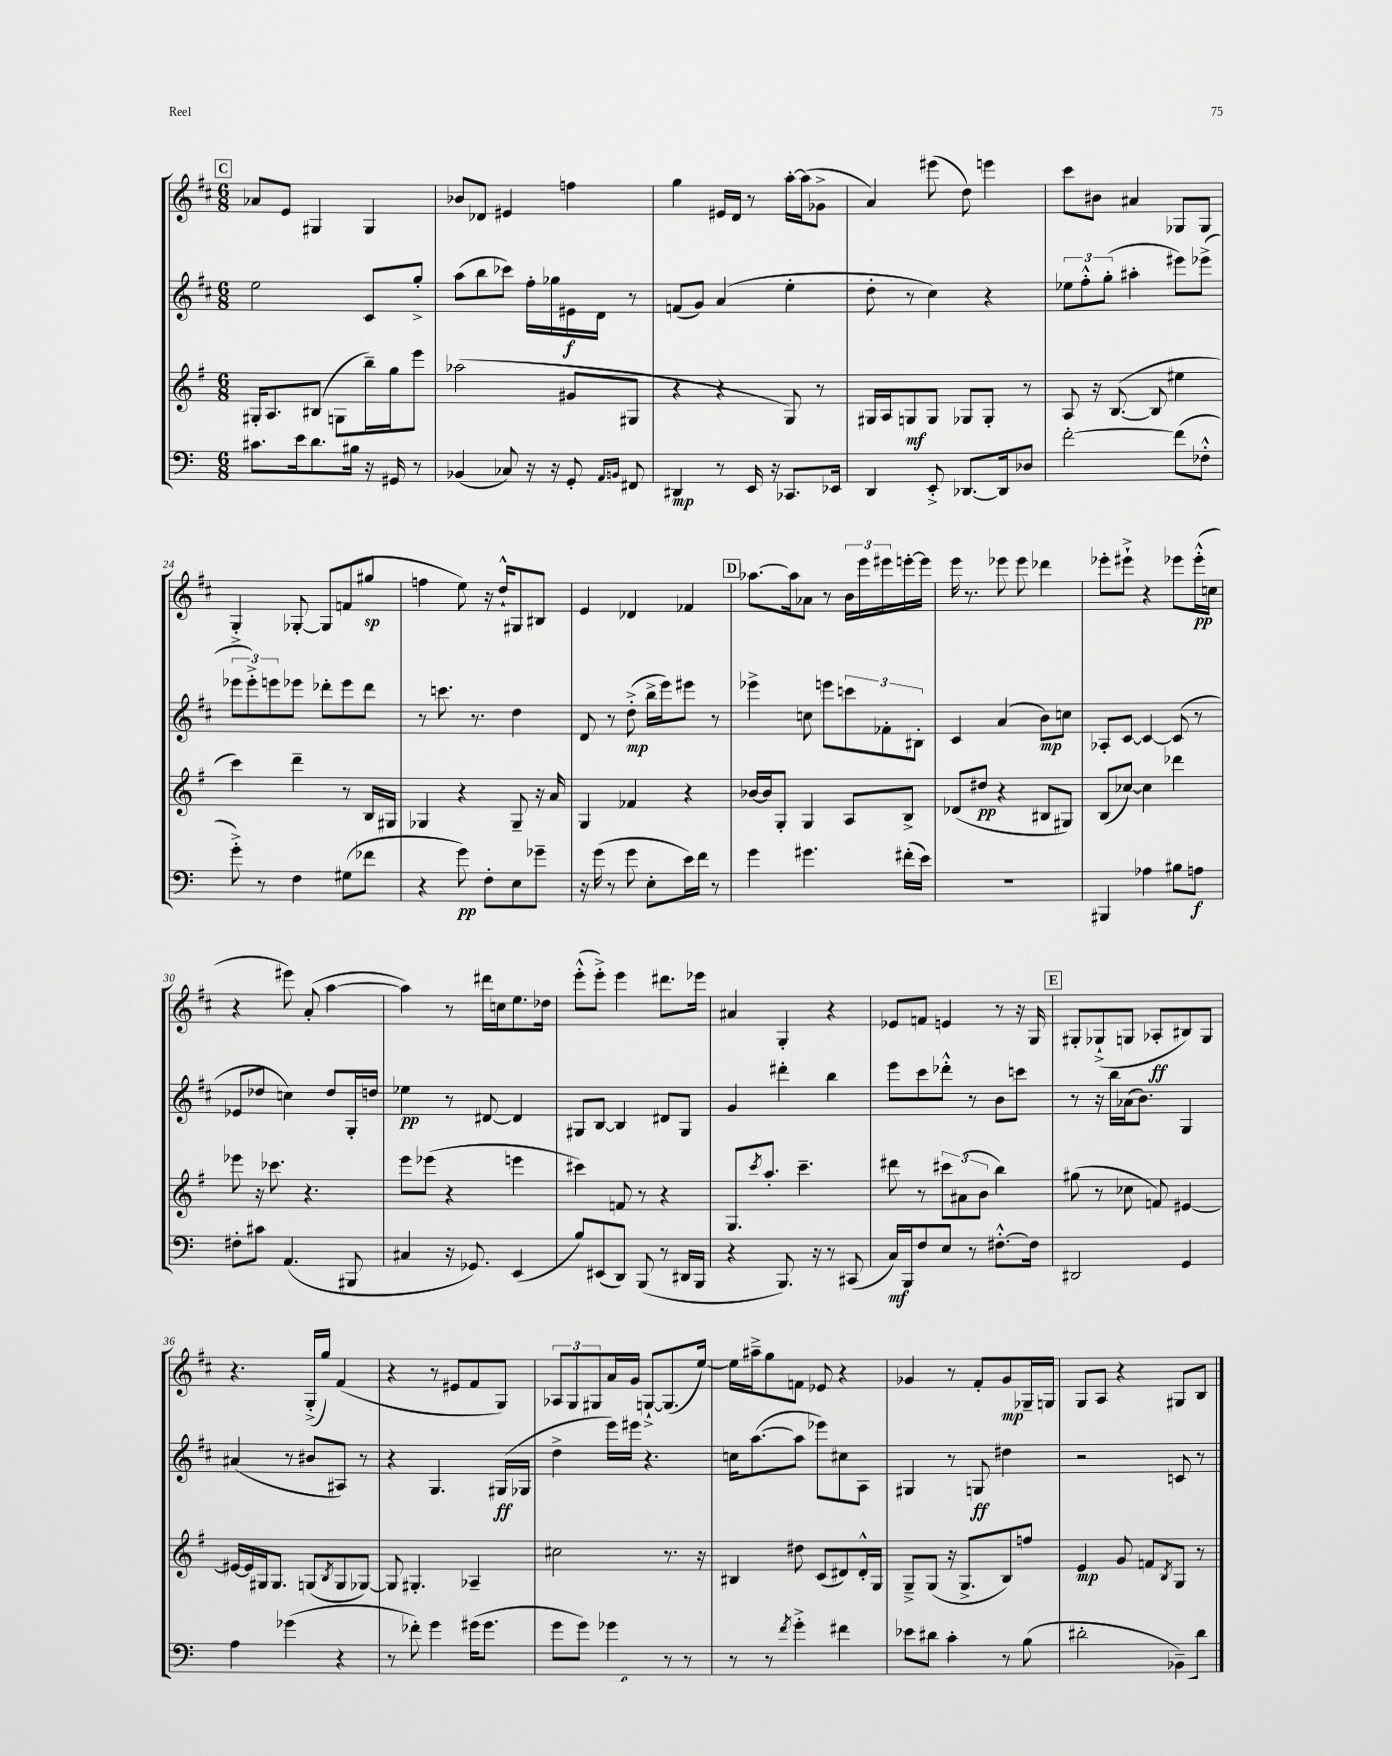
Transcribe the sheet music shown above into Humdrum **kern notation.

**kern	**kern	**kern	**kern
*staff4	*staff3	*staff2	*staff1
*clefF4	*clefG2	*clefG2	*clefG2
*k[]	*k[f#]	*k[f#c#]	*k[f#c#]
*M6/8	*M6/8	*M6/8	*M6/8
8.c#	16G#'	2ee	8a-
.	8.A	.	.
.	.	.	8e
16e	.	.	.
8.d	(8B#	.	4G#
.	8G	.	.
16B#	.	.	.
16r	16bb~)	8c#	4G#
16GG#	16gg	.	.
8r	8eee	8gg'^	.
=	=	=	=
(4BB-	(2aa-	(8aa	8b-
.	.	8bb	8d-
8C-)	.	8ccc-)	4e#
16r	.	16ff#'	.
16r	.	16gg-	.
8GG'	8g#	16e#	4ff
.	.	16d	.
16qqAA	.	.	.
16qqBB	.	.	.
8FF#	8G#	8r	.
=	=	=	=
4DD#	4r	(8f	4gg
.	.	8g)	.
8r	4r	(4a	16e#
.	.	.	16d
16EE	.	.	8r
16r	.	.	.
8.CC-	8G)	4ee'	[16aa'
.	.	.	(16aa]
.	8r	.	8g-^
16EE-	.	.	.
=	=	=	=
4DD	16G#	8dd'	4a)
.	16A	.	.
.	8G	8r	.
8EE'^	8G	4cc#)	(8eee#
[8.DD-	8G-	.	8dd)
.	8G-'	4r	4eee
16DD-]	.	.	.
8D-	8r	.	.
=	=	=	=
[2f'	8A	12ee-	8ccc#
.	.	12ff#'^^	.
.	16r	.	8b#
.	.	(12gg'	.
.	([8.B	.	.
.	.	4aa#'	4a#
.	8B]	.	.
(8f]	4ee#	8eee#)	8G-
8F-'^^	.	(8eee-^	8G-
=	=	=	=
8g'^)	4ccc)	12eee-	4G'^
.	.	12eee-'^)	.
8r	.	.	.
.	.	12eee	.
4F	4ddd~	8eee-	[8G-'
.	.	8ddd-'	8G-]
(8G#	8r	8eee-	(8f
8f-	16B	8ddd-	8gg#
.	16G#	.	.
=	=	=	=
4r	4G-	8r	4ff
.	.	8.ccc	.
8g)	4r	.	8ee)
.	.	8.r	.
8F'	.	.	16r
.	.	.	16dd`^^
8E	8G-~	4dd	8G#
8g-~	16r	.	8B#
.	16a	.	.
=	=	=	=
16r	4G	8d	4e
(16g	.	.	.
8r	.	8r	.
8g	4f-	(8dd'^	4d-
8E'	.	16bb^	.
.	.	16eee)	.
16e)	4r	8eee#	4f-
16f	.	.	.
8r	.	8r	.
=	=	=	=
4g	[16b-	4eee-^	[8.aa-
.	16b-]	.	.
.	8G'	.	.
.	.	.	16aa-]
4.g#	4G	8cc	8a-
.	.	8eee	8r
.	8A	12ccc	24b
.	.	.	24eee
.	.	12f-'	24eee#
(16f#'	8B^	.	[16eee'
.	.	12B#'	.
16e)	.	.	16eee]
=	=	=	=
2.r	(8d-	4c#	16eee
.	.	.	8.r
.	8dd#	.	.
.	4r	(4a	8eee-
.	.	.	8eee-
.	8B#	8b)	4ddd-
.	8G#)	8cc	.
=	=	=	=
4BBB#	(8B	8A-'	8eee-'
.	[8cc-)	[8c#	8eee#`^
4A-	4cc-]	4c#_	4r
8B#	4ddd-	(8c#]	8eee-
8A	.	8r	(16eee-'^^
.	.	.	16cc
=	=	=	=
8F#'	8eee-	8e-	4r
8c#	16r	8dd-	.
.	8.ccc-	.	.
(4.AA	.	4cc)	8eee#)
.	4.r	.	(8a'
.	.	8dd-	[4aa
8BBB#	.	16G'	.
.	.	16dd	.
=	=	=	=
4C#	8eee	4ee-	4aa])
.	(8eee-	.	.
16r	4r	8r	8r
8.GG-)	.	.	.
.	.	[8d#	16ddd#
.	.	.	16cc
(4EE	4eee	4d#]	8.ee
.	.	.	16dd-
=	=	=	=
8B)	4ccc#)	8G#	(8eee'^^
(8EE#	.	[8B	8eee'^)
8DD)	8f	4B]	4eee
(8BBB	8r	.	.
8r	4r	8d#	8.ddd#
16DD#	.	8G#	.
16BBB	.	.	16eee-
=	=	=	=
4r	8.G	4g	4a#
.	8qccc	.	.
.	8.aa'	.	.
8.BBB)	.	4ddd#'	4G'
.	4.ccc~	.	.
16r	.	.	.
8r	.	4bb	4r
(8CC#	.	.	.
=	=	=	=
16C)	8ddd#	8eee	8e-
16BBB	.	.	.
8F	8r	8ccc#	8f
8E	12ccc#	8ddd-'^^	4e
.	(12a#	.	.
8r	.	8r	.
.	12b	.	.
[8.F#'^^	4bb)	8b	8r
.	.	8ccc	16r
16F#]	.	.	16G
=	=	=	=
2DD#	(8gg#	8r	8G#'
.	8r	16r	(8G-`^
.	.	16bb	.
.	8cc-	(16a-	8G
.	.	8.b)	.
.	8f)	.	8A-'
4GG	[4e#	4G	8B#)
.	.	.	8G
=	=	=	=
4A	16e#_	(4a#	4.r
.	16e#]	.	.
.	16G#	.	.
.	8.G#	.	.
(4g-	.	8r	.
.	(8G	8b#	(16G'^
.	.	.	16gg)
.	8qB	.	.
4r	8G	8A#)	(4f#
.	[8G-)	8r	.
=	=	=	=
8r	8G-]	4r	4r
8f-')	4.G#'	.	.
4g	.	4.G	8r
.	.	.	8e#
(16g#	4A-~	.	8f#
8.g#	.	.	.
.	.	(16G#	8G)
.	.	16G-	.
=	=	=	=
8g	2cc#	4dd^	12A-
.	.	.	12G
8g)	.	.	.
.	.	.	12G#
4g-	.	16eee)	16a
.	.	16eee#	16g
.	.	4.r	[8G`^
8r	8.r	.	(8.G]
8r	.	.	.
.	16r	.	[16ee)
=	=	=	=
8r	4B#	16cc	16ee]
.	.	([8.aa	16aa#~^
8r	.	.	8gg
8qf	.	.	.
4g'^	8dd#	8aa]	8f
.	(8c	8eee-)	8e-
4f#	8d#)	8cc#	4r
.	16d#'^^	8A	.
.	16G	.	.
=	=	=	=
8e-	8G~^	4G#	4g-
8d#	(8G	.	.
4c'	16r	8r	8r
.	8.G^	.	.
.	.	8G	8f#'
8r	8B)	4dd#	8g-
(8B	8ff	.	16G-~
.	.	.	16G
=	=	=	=
2d#'	4e	2r	8G
.	.	.	8A
.	8g	.	4r
.	8f	.	.
.	8qB	.	.
8BB-~)	8G	8c	8G#
8d#	8r	8r	8B
==	==	==	==
*-	*-	*-	*-
